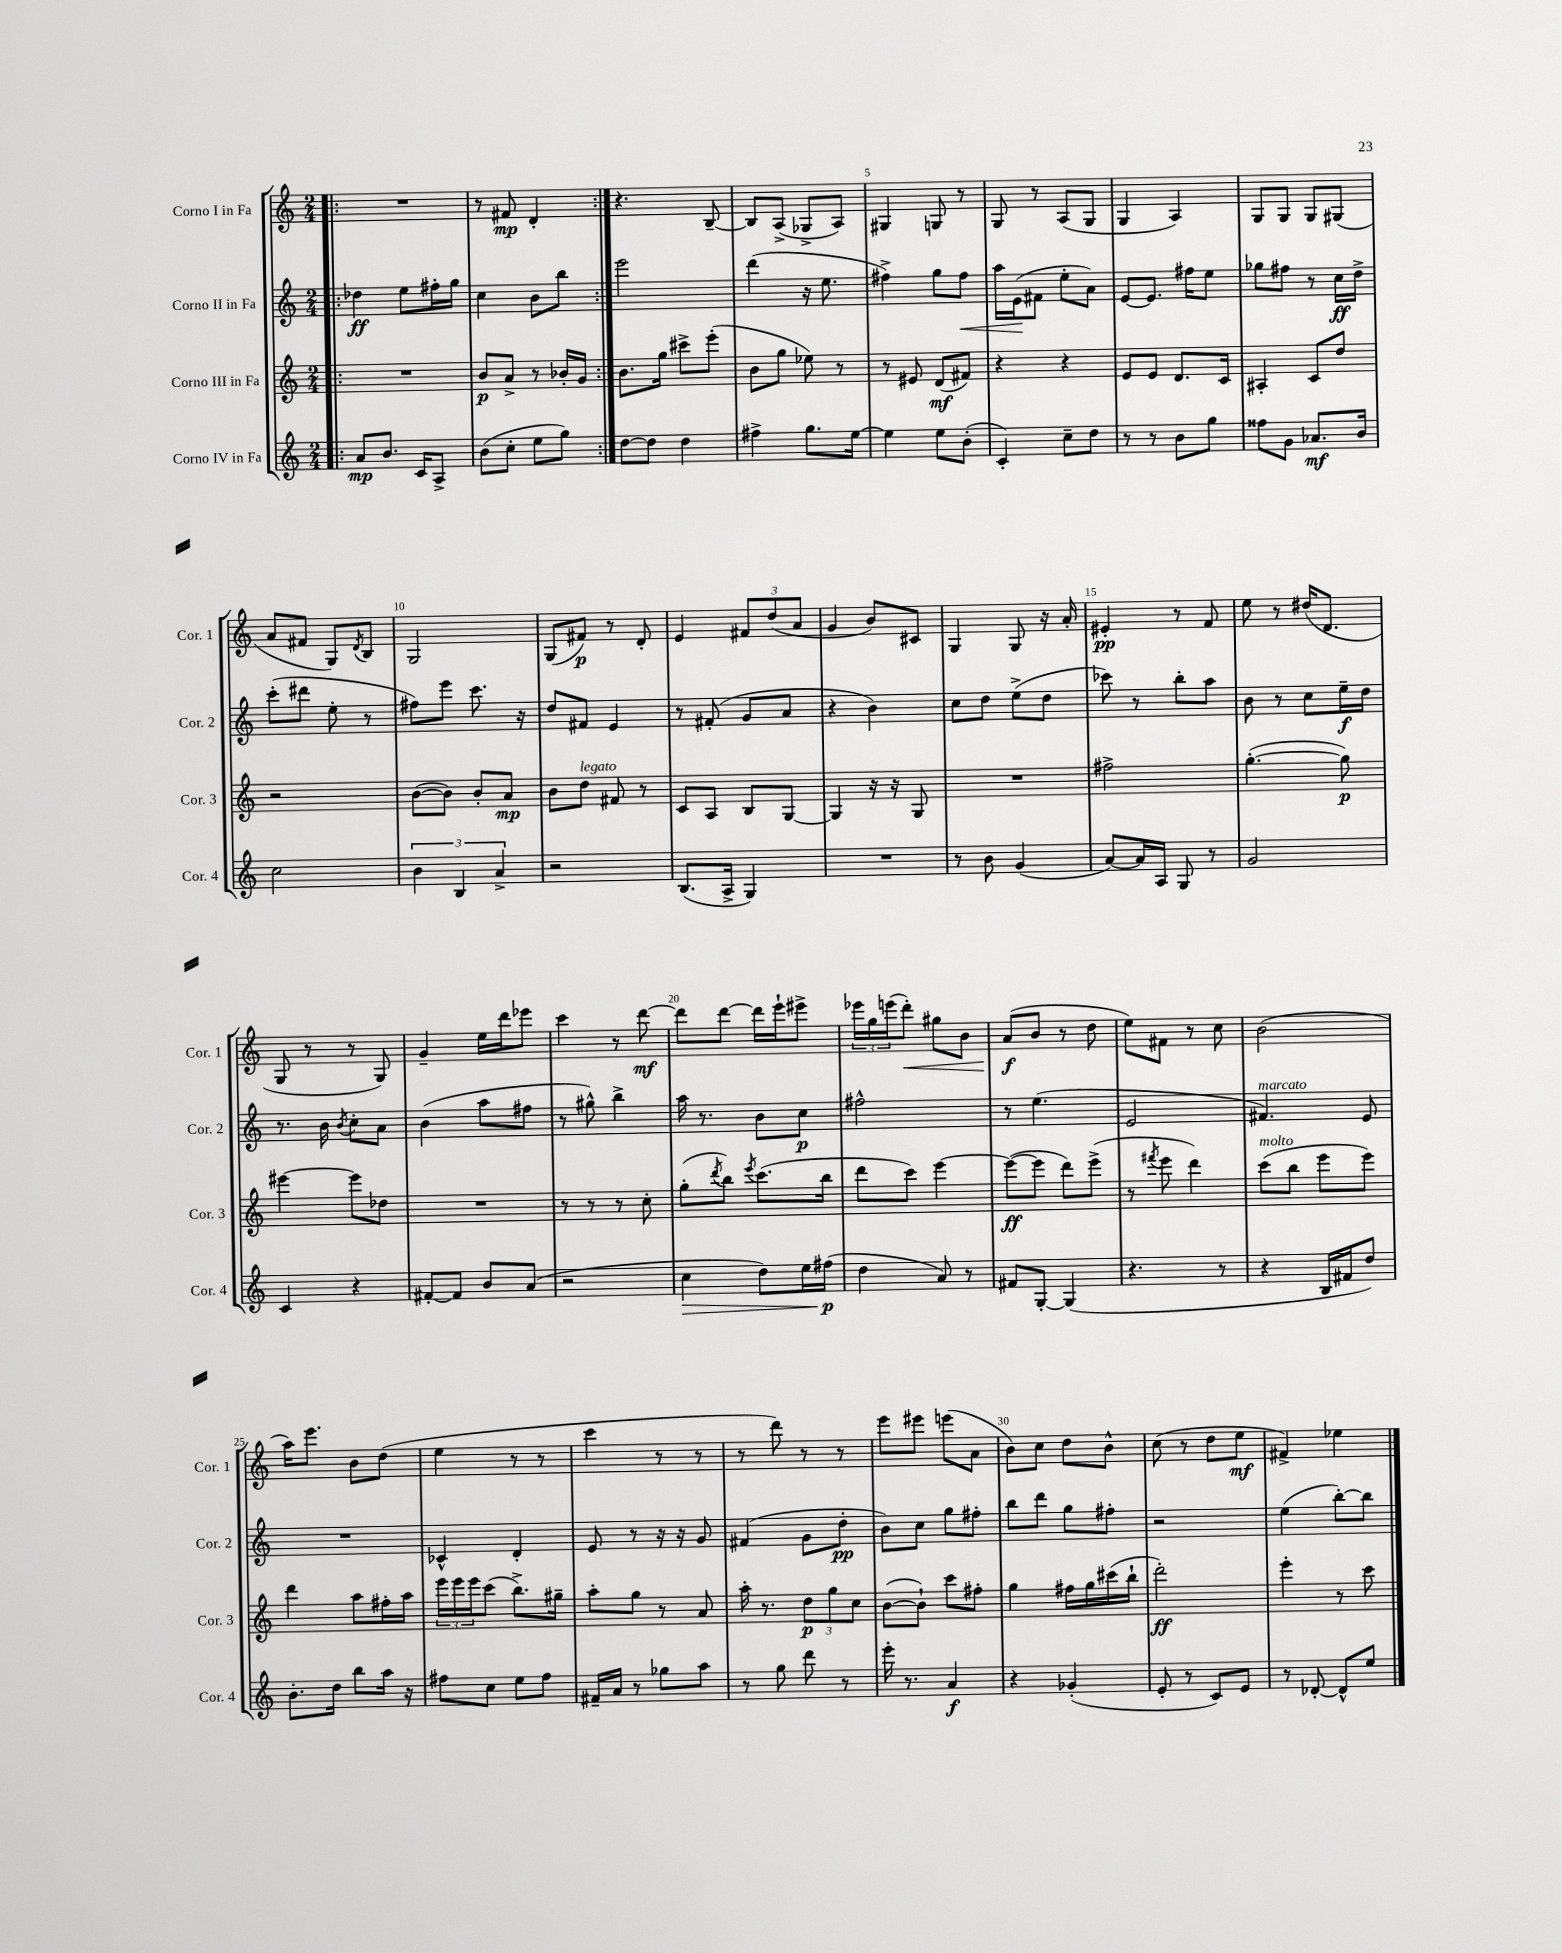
<<
\new StaffGroup <<
\new Staff = "s0" \with { instrumentName = "Corno I in Fa" shortInstrumentName = "Cor. 1" } {
    \clef treble \key c \major \numericTimeSignature \time 2/4
    \repeat volta 2 { \bar ".|:" R2 |
    r8 fis'8\mp d'4-. | }
    r4. b8~-- |
    b8 a8->( ges8-> a8) |
    gis4 g8 r8 |
    g8 r8 a8( g8 |
    g4 a4) |
    g8 g8 g8 gis8( |
    a'8 fis'8 g8) \acciaccatura { d'8 } b8 |
    g2 |
    g8( fis'8\p) r8 d'8-. |
    e'4 \tuplet 3/2 { fis'8 d''8( a'8 } |
    g'4 b'8) cis'8 |
    g4 g8 r16 a'16-. |
    eis'4-.\pp r8 f'8 |
    e''8 r8 dis''16( d'8. |
    g8 r8 r8 g8) |
    g'4-- e''16 d'''16 ees'''8 |
    c'''4 r8 d'''8~\mf |
    d'''8 d'''8~ d'''16 e'''16-! eis'''8-> |
    \tuplet 3/2 { ees'''16 g''16 e'''16( } d'''8-.\<) gis''8 b'8 |
    a'8\f\!( b'8 r8 d''8 |
    e''8) fis'8 r8 c''8 |
    b'2( |
    a''16) e'''8. b'8 d''8( |
    e''4 r8 r8 |
    c'''4 r8 r8 |
    r8 d'''8) r8 r8 |
    e'''8 eis'''8 e'''8( a'8 |
    b'8) c''8 d''8 b'8-^ |
    c''8( r8 d''8 e''8\mf |
    fis'4->) ees''4 \bar "|." |
}
\new Staff = "s1" \with { instrumentName = "Corno II in Fa" shortInstrumentName = "Cor. 2" } {
    \clef treble \key c \major \numericTimeSignature \time 2/4
    \repeat volta 2 { \bar ".|:" des''4\ff e''8 fis''16-. g''16 |
    c''4 b'8 b''8 | }
    e'''2 |
    d'''4( r16 e''8. |
    fis''4->) g''8 fis''8\< |
    a''16 e'16\!( fis'8 e''8-. a'8) |
    e'8~ e'8. fis''16 e''8 |
    ges''8 fis''8 r8 c''16\ff d''16-> |
    c'''8-.( dis'''8 e''8-. r8 |
    fis''8) e'''8 c'''8. r16 |
    d''8 fis'8 e'4 |
    r8 fis'8-.( g'8 a'8 |
    r4 b'4) |
    c''8 d''8 e''8->( d''8 |
    ces'''8) r8 b''8-. a''8 |
    b'8 r8 c''8 e''16--\f d''16 |
    r8. b'16 \acciaccatura { b'8 } c''8-. a'8 |
    b'4( a''8 fis''8 |
    r8 gis''8-^) b''4-> |
    a''16 r8. b'8 c''8\p |
    fis''2-^ |
    r8 e''4.( |
    e'2 |
    fis'4.^\markup { \italic "marcato" }) e'8 |
    R2 |
    ces'4-^ d'4-. |
    e'8 r8 r16 r16 g'8 |
    fis'4( g'8 d''8-.\pp |
    b'8) c''8 g''8 fis''8-. |
    b''8 d'''8 g''8 fis''8-. |
    r2 |
    e''4( b''8~-.) b''8 \bar "|." |
}
\new Staff = "s2" \with { instrumentName = "Corno III in Fa" shortInstrumentName = "Cor. 3" } {
    \clef treble \key c \major \numericTimeSignature \time 2/4
    \repeat volta 2 { \bar ".|:" R2 |
    b'8\p a'8-> r8 bes'16-. g'16 | }
    b'8. g''16 cis'''8-> e'''8-.( |
    b'8 g''8 ees''8) r8 |
    r8 eis'8 d'8\mf( fis'8) |
    r4 r4 |
    e'8 e'8 d'8. c'16 |
    ais4-. c'8 d''8 |
    r2 |
    b'8~( b'8) b'8-. a'8\mp |
    b'8 d''8^\markup { \italic "legato" } fis'8 r8 |
    c'8 a8 b8 g8~ |
    g4 r16 r16 g8 |
    R2 |
    fis''2-> |
    g''4.~-.( g''8\p) |
    eis'''4~ eis'''8 des''8 |
    R2 |
    r8 r8 r8 c''8-. |
    g''8-.( \acciaccatura { d'''8 } b''8) \acciaccatura { e'''8 } c'''8.( b''16 |
    d'''8 c'''8) e'''4~ |
    e'''8~\ff( e'''8 d'''8) e'''8->( |
    r8 \acciaccatura { fis'''8 } e'''8 d'''4) |
    c'''8^\markup { \italic "molto" }( b''8 e'''8 e'''8) |
    d'''4 a''8 fis''16-. a''16 |
    \tuplet 3/2 { e'''16 e'''16 e'''16 } c'''8( b''8.->) gis''16-- |
    a''8-. g''8 r8 a'8 |
    a''16-. r8. \tuplet 3/2 { d''8\p g''8 c''8 } |
    b'8~( b'8-!) c'''8 fis''8-. |
    g''4 fis''16 g''16 cis'''16( b''16-! |
    d'''2-.\ff) |
    e'''4-. r8 c'''8 \bar "|." |
}
\new Staff = "s3" \with { instrumentName = "Corno IV in Fa" shortInstrumentName = "Cor. 4" } {
    \clef treble \key c \major \numericTimeSignature \time 2/4
    \repeat volta 2 { \bar ".|:" a'8\mp b'8. c'16 a8-> |
    b'8( c''8-. e''8 g''8) | }
    d''8~ d''8 d''4 |
    fis''4-> g''8. e''16~ |
    e''4 e''8 b'8-.( |
    c'4-.) c''8-- d''8 |
    r8 r8 b'8 g''8 |
    fisis''8 g'8 aes'8.\mf b'16 |
    c''2 |
    \tuplet 3/2 { b'4 b4 a'4-> } |
    r2 |
    b8.( a16-> g4) |
    R2 |
    r8 b'8 g'4( |
    a'8~) a'16 a16 g8 r8 |
    g'2 |
    c'4 r4 |
    fis'8~-. fis'8 b'8 a'8( |
    r2 |
    c''4\> d''8) e''16 fis''16\p\!( |
    d''4 a'8) r8 |
    fis'8 g8~-. g4( |
    r4. r8 |
    r4 b16 fis'16 d''8) |
    b'8.-. d''16 b''8 a''16 r16 |
    fis''8 c''8 e''8 fis''8 |
    fis'16-- a'16 r8 ges''8 a''8 |
    r8 g''8 d'''8 r8 |
    e'''16-. r8. a'4\f |
    r4 ges'4-.( |
    e'8-. r8 c'8) e'8 |
    r8 des'8~-. des'8-^ e''8 \bar "|." |
}
>>
>>
\layout { \context { \Score \override BarNumber.break-visibility = ##(#f #t #t) barNumberVisibility = #(every-nth-bar-number-visible 5) } }
